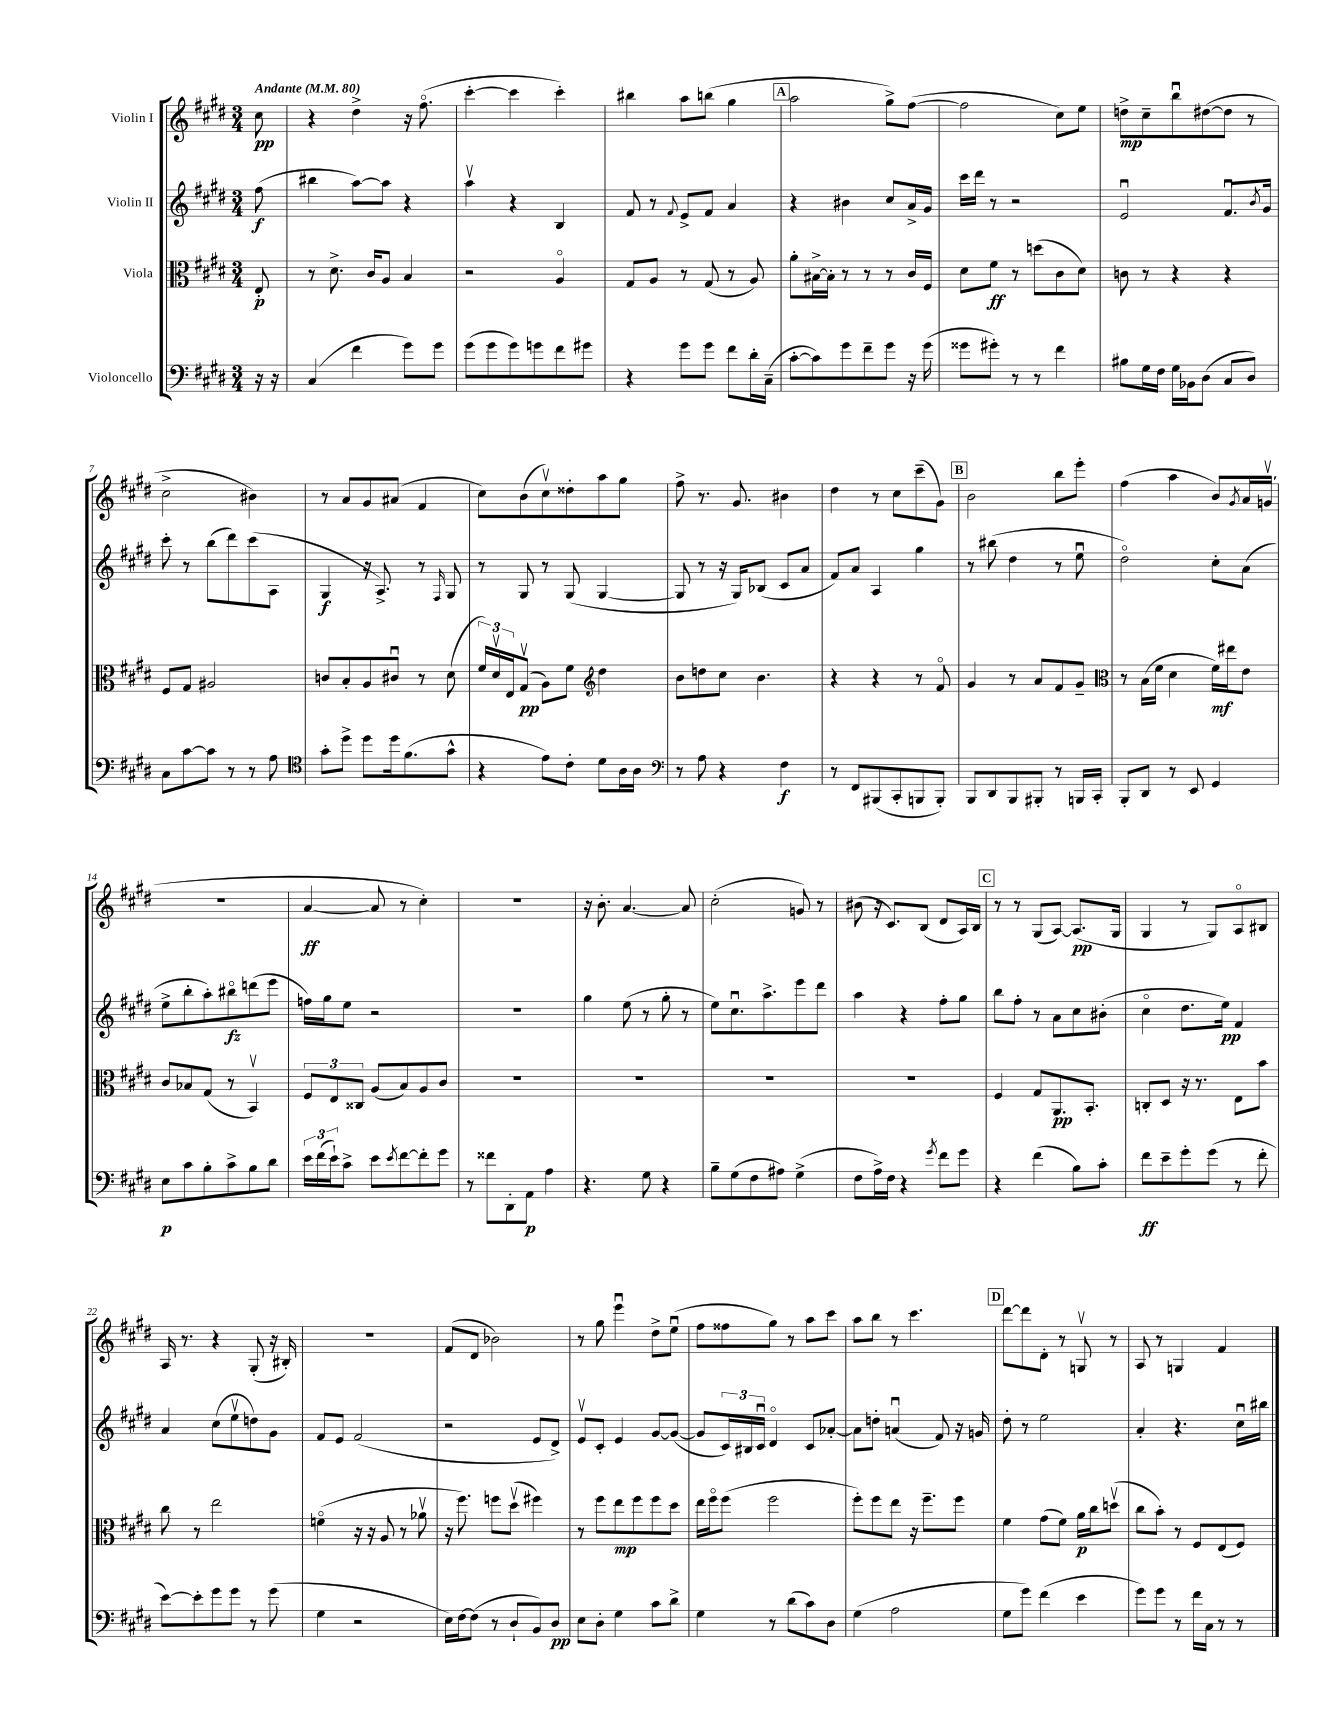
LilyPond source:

<<
\new StaffGroup <<
\new Staff = "s0" \with { instrumentName = "Violin I" } {
    \clef treble \key e \major \numericTimeSignature \time 3/4 \partial 8 \tempo "Andante" 4 = 80
    cis''8\pp |
    r4 dis''4-> r16 fis''8.\flageolet( |
    cis'''4~-. cis'''4 cis'''4-.) |
    bis''4 a''8 b''8( gis''4 |
    \mark \markup { \box "A" } a''2 gis''8->) fis''8~( |
    fis''2 cis''8) e''8 |
    d''8->\mp cis''8-- b''8\downbow dis''8~( dis''8 r8 |
    cis''2-> bis'4) |
    r8 a'8 gis'8 ais'8( fis'4 |
    cis''8) b'8( cis''8\upbow) disis''8-. a''8 gis''8 |
    fis''8-> r8. gis'8. bis'4 |
    dis''4 r8 cis''8 cis'''8--( gis'8) |
    \mark \markup { \box "B" } b'2 b''8 e'''8-. |
    fis''4( a''4 b'8) \acciaccatura { gis'8 } a'16 g'16\upbow( |
    R2. |
    a'4~\ff a'8 r8 cis''4-.) |
    R2. |
    r16 b'8.-. a'4.~ a'8 |
    cis''2-.( g'8) r8 |
    bis'8( r16 cis'8.) b8( dis'8 a16) b16 |
    \mark \markup { \box "C" } r8 r8 gis8( a8~) a8.\pp( gis16 |
    gis4 r8 gis8) a8\flageolet bis8 |
    a16 r8. r4 gis8-.( r16 bis16-.) |
    R2. |
    fis'8( dis'8 bes'2) |
    r8 gis''8 e'''4\downbow dis''8-> e''8\downbow( |
    fis''8 fisis''8 gis''8) r8 a''8 cis'''8 |
    a''8 b''8 r8 cis'''4. |
    \mark \markup { \box "D" } dis'''8~ dis'''8 dis'8-. r8 g8\upbow r8 |
    a8 r8 g4 fis'4 \bar "|." |
}
\new Staff = "s1" \with { instrumentName = "Violin II" } {
    \clef treble \key e \major \numericTimeSignature \time 3/4 \partial 8
    fis''8\f( |
    bis''4 a''8~) a''8 r4 |
    a''4\upbow r4 b4 |
    fis'8 r8 \appoggiatura { fis'8 } e'8-> fis'8 a'4 |
    \mark \markup { \box "A" } r4 bis'4 cis''8 a'16-> gis'16 |
    cis'''16 dis'''16 r8 r2 |
    e'2\downbow fis'8.\downbow \acciaccatura { b'8 } gis'16 |
    cis'''8-. r8 b''8( dis'''8) cis'''8( a8 |
    gis4\f r16 a8.->) r8 \grace { fis16 } gis8 |
    r8 gis8 r8 gis8( gis4~ |
    gis8 r8 r16 gis16) bes8( cis'8 a'8 |
    fis'8) a'8 a4 gis''4 |
    \mark \markup { \box "B" } r8 bis''8( dis''4 r8 e''8\downbow |
    dis''2\flageolet) cis''8-. a'8( |
    e''8-> b''8-. a''8-.) bis''8\flageolet\fz d'''8( e'''8 |
    f''16) gis''16 e''8 r2 |
    R2. |
    gis''4 e''8( r8 gis''8-. r8 |
    e''8) cis''8.\downbow a''8.-> e'''8 dis'''8 |
    a''4 r4 fis''8-. gis''8 |
    \mark \markup { \box "C" } b''8 fis''8-. r8 a'8 cis''8 bis'8-.( |
    cis''4\flageolet dis''8. e''16\pp) fis'4 |
    a'4 cis''8( e''8\upbow d''8) gis'8 |
    fis'8 e'8 fis'2( |
    r2 e'8 dis'8->) |
    e'8\upbow cis'8-. e'4 gis'8~ gis'8~( |
    gis'8 \tuplet 3/2 { cis'16) bis16 cis'16\downbow } dis'4\flageolet cis'8 aes'8~-. |
    aes'8 d''8-. a'4\downbow( fis'8) r16 g'16 |
    \mark \markup { \box "D" } dis''8-. r8 e''2 |
    a'4-. r4. cis''16\downbow bis''16 \bar "|." |
}
\new Staff = "s2" \with { instrumentName = "Viola" } {
    \clef alto \key e \major \numericTimeSignature \time 3/4 \partial 8
    e8-.\p |
    r8 dis'8.-> cis'16 a8 b4 |
    r2 a4\flageolet |
    gis8 a8 r8 gis8( r8 a8) |
    \mark \markup { \box "A" } a'8-. bis16~-> bis16-. r8 r8 r8 cis'16 fis16 |
    dis'8 fis'8\ff r8 d''8( cis'8 dis'8) |
    c'8 r8 r4 r4 |
    fis8 gis8 ais2 |
    c'8 b8-. a8 cis'8\downbow r8 dis'8( |
    \tuplet 3/2 { fis'16) dis'16\upbow e16 } gis8\upbow\pp( a8) fis'8 \clef treble dis''4 |
    b'8 d''8 cis''8 b'4. |
    r4 r4 r8 fis'8\flageolet |
    \mark \markup { \box "B" } gis'4 r8 a'8 fis'8 gis'8-- |
    \clef alto r8 b16( fis'16 dis'4 fis'16\mf) eis''16 e'8 |
    cis'8 bes8 gis8( r8 b,4\upbow) |
    \tuplet 3/2 { fis8 e8 cisis8 } a8( b8) a8 cis'8 |
    R2. |
    R2. |
    R2. |
    R2. |
    \mark \markup { \box "C" } fis4 gis8 a,8.\pp b,8.-. |
    c8-. dis8 r16 r8. e8 b'8 |
    cis''8 r8 e''2 |
    f'4\flageolet( r16 r16 a8 r8 aes'8\upbow |
    r16 fis''8.) f''8 dis''8\upbow( fis''4) |
    r8 fis''8 e''8\mp fis''8 fis''8 dis''8 |
    e''16 fis''16\flageolet fis''8( fis''2 |
    fis''8-.) fis''8 e''8 r16 fis''8.-- fis''8 |
    \mark \markup { \box "D" } fis'4 gis'8( fis'8) a'16\p cis''16 d''8\upbow( |
    cis''8 b'8-.) r8 fis8 e8( fis8) \bar "|." |
}
\new Staff = "s3" \with { instrumentName = "Violoncello" } {
    \clef bass \key e \major \numericTimeSignature \time 3/4 \partial 8
    r16 r16 |
    cis4( fis'4 gis'8) gis'8 |
    gis'8( gis'8 gis'8) g'8 fis'8 gis'8 |
    r4 gis'8 gis'8 fis'8 dis'16-. cis16--( |
    \mark \markup { \box "A" } cis'8~-. cis'8) gis'8 fis'8-- gis'8 r16 gis'16( |
    gisis'8 gis'8-.) r8 r8 fis'4 |
    bis8 gis16 fis16 gis16 bes,16 dis8( cis8 dis8) |
    cis8 cis'8~ cis'8 r8 r8 a8 |
    \clef tenor gis'8-. dis''8-> dis''8 dis''16 fis'8.( gis'8-^ |
    r4 e'8) cis'8-. dis'8 a16 a16 |
    \clef bass r8 a8 r4 fis4\f |
    r8 fis,8 bis,,8( cis,8-. b,,8 b,,8-.) |
    \mark \markup { \box "B" } b,,8 dis,8 b,,8 bis,,8-. r8 b,,16 cis,16-. |
    b,,8-. dis,8 r8 e,8 gis,4 |
    e8\p cis'8 b8-. cis'8-> b8 dis'8 |
    \tuplet 3/2 { e'16 fis'16( e'16-!) } cis'8-> e'8 \acciaccatura { e'8 } fis'8~ fis'8-. gis'8 |
    r8 fisis'8 dis,8-. a,8\p a4 |
    r4. gis8 r4 |
    b8-- gis8( fis8 ais8) gis4->( |
    fis8 a16->) fis16 r4 \acciaccatura { gis'8 } fis'8 gis'8 |
    \mark \markup { \box "C" } r4 fis'4( b8) cis'8-. |
    fis'8\ff e'8-- gis'8-. gis'8( r8 fis'8-. |
    e'8~) e'8-. gis'8 gis'8 r8 gis'8( |
    gis4 r2 |
    e16) fis16~ fis8( r8 dis8-! b,8) dis8\pp |
    e8 dis8-. gis4 cis'8 dis'8-> |
    gis4 r8 dis'8( cis'8) dis8 |
    gis4( a2 |
    \mark \markup { \box "D" } gis8 gis'8) fis'4( e'4 |
    gis'8) gis'8 r8 fis'16 cis16 r8 r8 \bar "|." |
}
>>
>>
